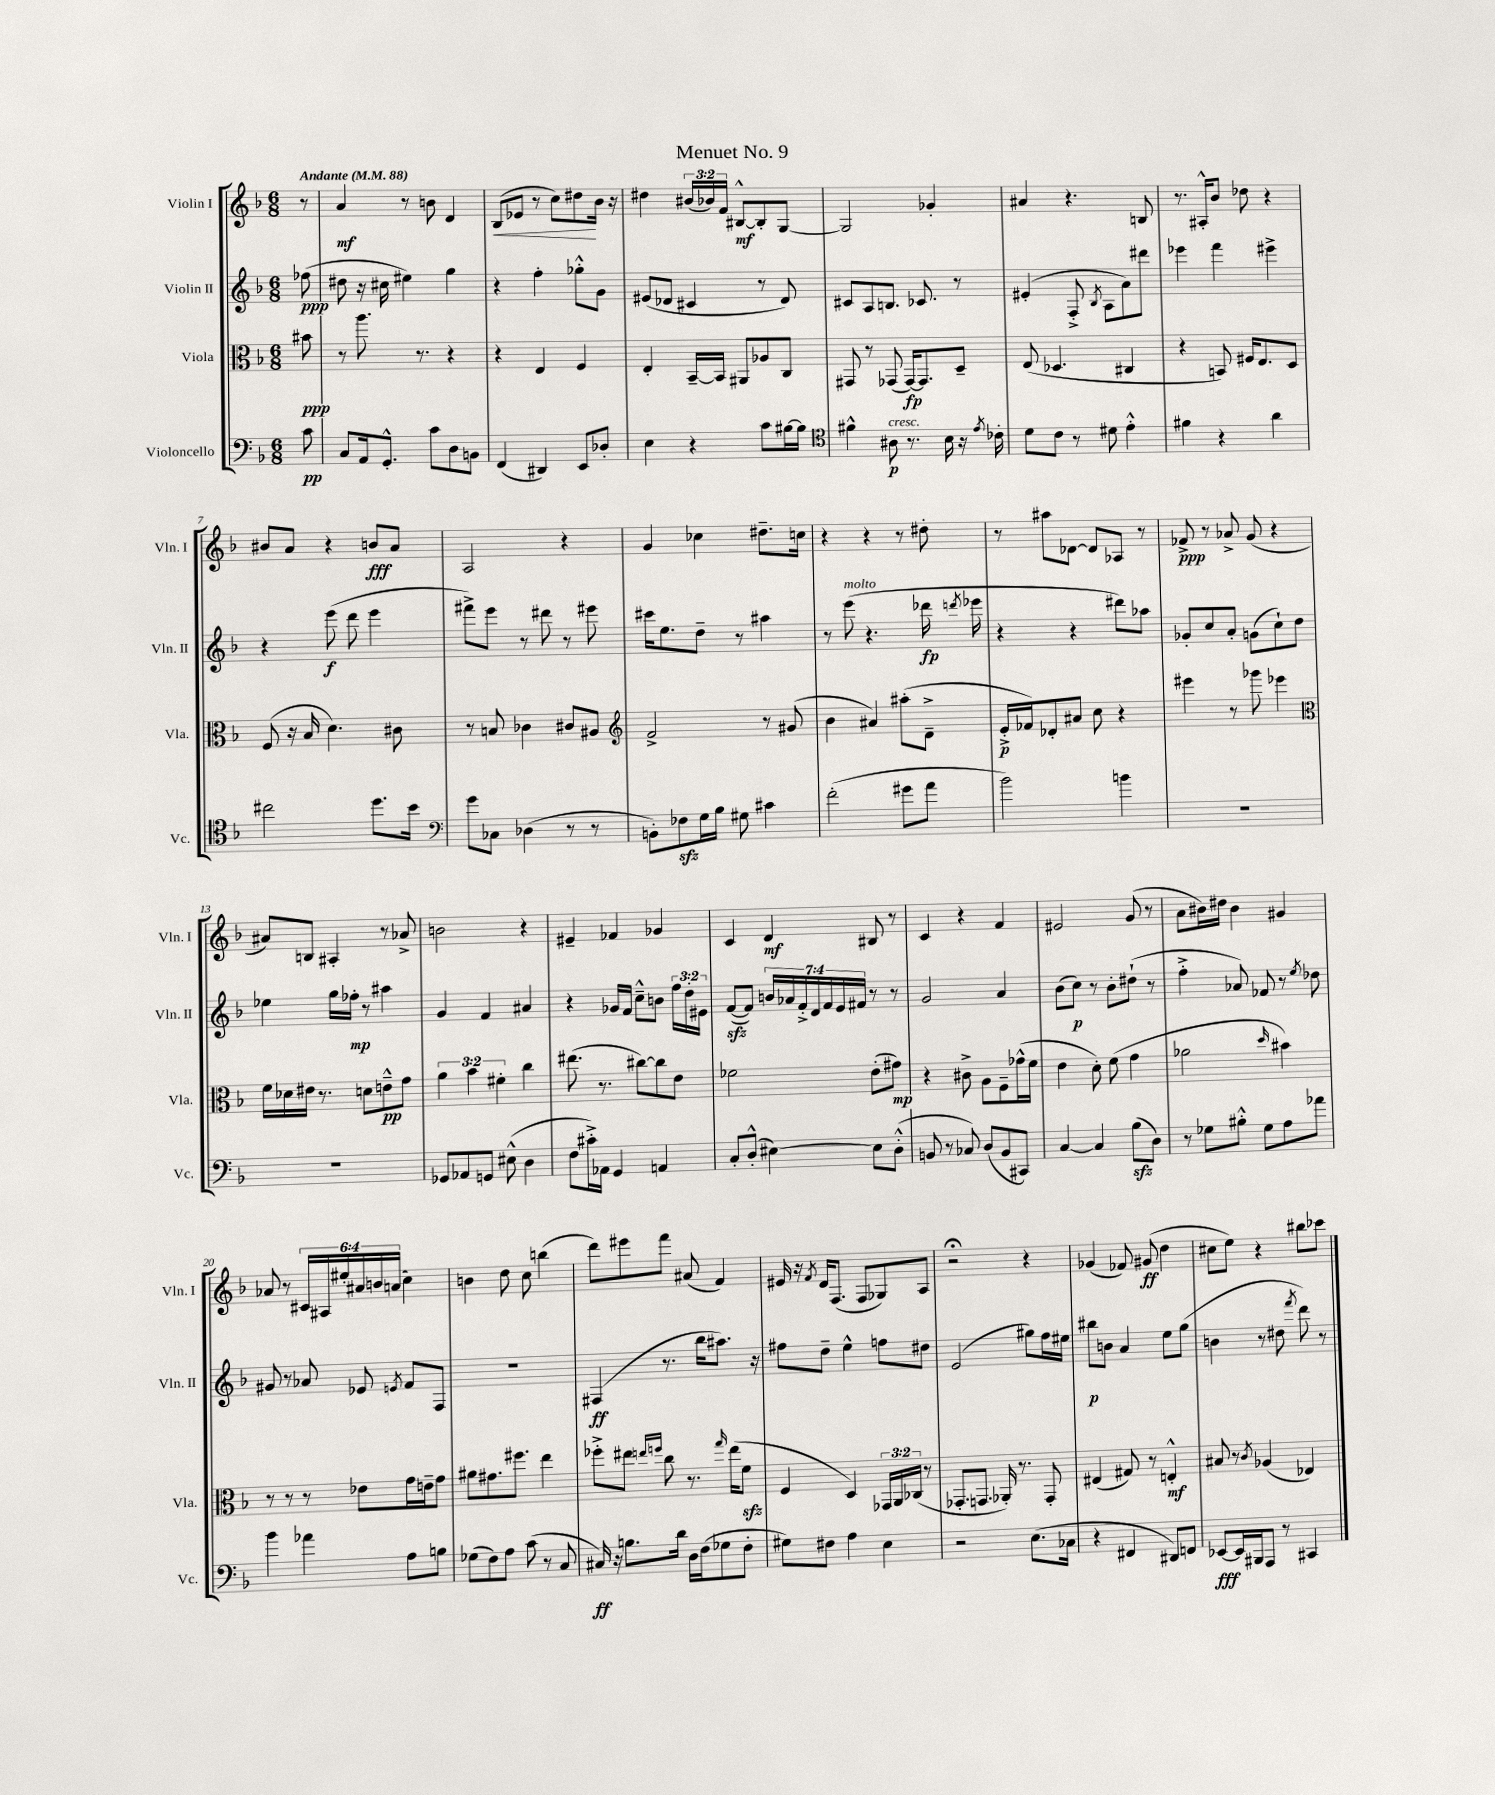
\header { title = "Menuet No. 9" }
<<
\new StaffGroup <<
\new Staff = "s0" \with { instrumentName = "Violin I" shortInstrumentName = "Vln. I" } {
    \clef treble \key f \major \numericTimeSignature \time 6/8 \override Staff.TupletNumber.text = #tuplet-number::calc-fraction-text \partial 8 \tempo "Andante" 4 = 88
    \autoBeamOff r8 |
    a'4\mf r8 b'8 d'4 |
    bes8[\<( ees'8] r8 c''8[) dis''8\! bes'16] r16 |
    dis''4 \tuplet 3/2 { bis'16[( bes'16) f'16] } bis8[~-^\mf bis8-. g8]~ |
    g2 ges'4-. |
    ais'4 r4. b8 |
    r8. ais16[-.-^ bes'8] des''8 r4 |
    bis'8[ a'8] r4 b'8[\fff a'8] |
    a2 r4 |
    g'4 ces''4 dis''8.[-- c''16] |
    r4 r4 r8 dis''8-. |
    r8 ais''8[ des'8]~ des'8[ aes8] r8 |
    fes'8->\ppp r8 aes'8-> g'8( r4 |
    ais'8[) b8] ais4-. r8 aes'8-> |
    b'2 r4 |
    eis'4-- fes'4 ges'4 |
    c'4 d'4\mf bis8 r8 |
    c'4 r4 f'4 |
    eis'2 g'8( r8 |
    a'8[ bis'16) dis''16] bis'4 gis'4 |
    aes'8 r8 \tuplet 6/4 { cis'16[ ais16 eis''16-. ais'16 b'16 a'16]( } c''4) |
    b'4 d''8 c''8 b''4( |
    d'''8[) eis'''8 f'''8] ais'8( f'4) |
    eis'16 r16 \acciaccatura { f'8 } d'16[ f8.]( f8[ ges8) a8] |
    r2\fermata r4 |
    ges'4( fes'8) gis'8\ff( d''4 |
    cis''8[ e''8]) r4 bis''8[ ces'''8] \bar "|." |
}
\new Staff = "s1" \with { instrumentName = "Violin II" shortInstrumentName = "Vln. II" } {
    \clef treble \key f \major \numericTimeSignature \time 6/8 \override Staff.TupletNumber.text = #tuplet-number::calc-fraction-text \partial 8
    \autoBeamOff fes''8\ppp( |
    dis''8 r16 cis''16 eis''4) g''4 |
    r4 f''4-. ges''8[-.-^ g'8] |
    eis'8[( des'8] cis'4 r8 des'8) |
    cis'8[ a8 b8.] ces'8. r8 |
    eis'4-.( f8-.-> \acciaccatura { bes8 } a8[ a'8) dis'''8] |
    ees'''4 f'''4 eis'''4-> |
    r4 e'''8\f( d'''8 e'''4 |
    fis'''8[->) e'''8] r8 dis'''8 r8 eis'''8 |
    cis'''16[ e''8. d''8]-- r8 ais''4 |
    r8 e'''8^\markup { \italic "molto" }( r4. des'''16\fp \acciaccatura { d'''8 } ees'''16 |
    r4 r4 dis'''8[) aes''8] |
    ges'8[-. c''8 a'8]-. g'8[( c''8-!) d''8] |
    ees''4 g''16[ fes''16]-.\mp r8 ais''4 |
    g'4 f'4 ais'4 |
    r4 ges'16[ f'16] c''8[---^ b'8] \tuplet 3/2 { f''16[ d''16-. eis'16] } |
    f'8[~\sfz( f'8]) \tuplet 7/4 { b'16[ aes'16 f'16-.-> d'16 f'16 e'16 fis'16] } r8 r8 |
    g'2 a'4 |
    bes'8[( c''8]\p) r8 bes'8[-. dis''8]-!( r8 |
    f''4-.-> aes'8) fes'8 r8 \acciaccatura { e''8 } des''8 |
    gis'8 r8 aes'8 ees'8 \acciaccatura { e'8 } f'8[ f8] |
    R2. |
    fis4\ff( r8. bes''16[ ais''8.]) r16 |
    fis''8[ d''8]-- e''4-^ f''8[ dis''8] |
    e'2( gis''8[) f''16 eis''16] |
    bis''8[\p b'8] a'4 e''8[ g''8]( |
    b'4 r8 dis''8 \acciaccatura { f'''8 } d'''8) r8 \bar "|." |
}
\new Staff = "s2" \with { instrumentName = "Viola" shortInstrumentName = "Vla." } {
    \clef alto \key f \major \numericTimeSignature \time 6/8 \override Staff.TupletNumber.text = #tuplet-number::calc-fraction-text \partial 8
    \autoBeamOff bis'8\ppp |
    r8 a''8. r8. r4 |
    r4 e4 f4 |
    e4-. bes,16[~-- bes,16] ais,8[ aes8 c8] |
    gis,8 r8 ges,8( ges,16[~\fp) ges,8. d8]-- |
    e8( des4. cis4 |
    r4 b,8) fis16[ e8. d8] |
    f8( r16 bes16 d'4.) cis'8 |
    r8 b8 ces'4 cis'8[ ais8] |
    \clef treble f'2-> r8 gis'8( |
    bes'4 ais'4) ais''8[-.( d'8]---> |
    e'16[-.->\p fes'16) des'8-. ais'8] c''8 r4 |
    eis'''4 r8 ges'''8 ees'''4 |
    \clef alto f'16[ des'16 eis'16] r8. d'8[ e'8---^\pp g'8] |
    \tuplet 3/2 { a'4 bes'4 fis'4-. } c''4 |
    eis''8.( r8. cis''8[~) cis''8 e'8] |
    fes'2 e'8[-.( gis'8]\mp) |
    r4 cis'8-> a8[ f8-- ges'16-^( f'16] |
    e'4 d'8-.) f'8( g'4 |
    aes'2 \grace { d''16 } bis'4) |
    r8 r8 r8 ees'8[ g'16 e'16-- g'8] |
    ais'8[ gis'8. fis''8.] e''4 |
    fes''8[-.-> eis''8] \grace { e''16[ f''16] } c''8 r8. \grace { g''16 } e''16[( f'8]\sfz |
    f4 d4) \tuplet 3/2 { ges,16[ a,16 ces16]( } r8 |
    ges,8.[-. g,8.] aes,16-.) r8. g,8-. |
    eis4( gis8) r8 e4-.-^\mf |
    bis8 r8 \acciaccatura { c'8 } aes4( ees4) \bar "|." |
}
\new Staff = "s3" \with { instrumentName = "Violoncello" shortInstrumentName = "Vc." } {
    \clef bass \key f \major \numericTimeSignature \time 6/8 \partial 8
    \autoBeamOff c'8\pp |
    c8[ a,16 g,8.]-.-^ c'8[ d8 b,8] |
    f,4( dis,4) e,8[ des8]-. |
    e4 r4 c'8[ bis16~ bis16] |
    \clef tenor fis'4-^ ais8\p^\markup { \italic "cresc." } r8. bes16 r16 \acciaccatura { e'8 } ces'16-. |
    d'8[ c'8] r8 dis'8 e'4-.-^ |
    fis'4 r4 a'4 |
    cis''2 d''8.[ bes'16] |
    \clef bass g'8[ ces8] des4( r8 r8 |
    b,8[-.) fes8\sfz g16 bes16] gis8 cis'4 |
    f'2-.( gis'8[ a'8] |
    bes'2) b'4 |
    R2. |
    R2. |
    ges,8[ aes,8 g,8] eis8-^( d4 |
    f8[ cis'16-.->) aes,16] g,4 a,4 |
    c8[-. d8]-.-^( eis4~) eis8[ d8]-.-^( |
    b,8 r8 ces8) d8[( b,8 cis,8]) |
    c4~ c4 bes8[\sfz( d8]) |
    r8 ges8[ bis8]-.-^ ges8[ a8 aes'8] |
    bes'4 aes'4 a8[ b8] |
    ges8[( f8) a8] c'8( r8 c8 |
    cis16\ff) r16 b8.[ d'16] d16[ f16( ges8 f8]-. |
    gis8[) fis8] a4 e4 |
    r2 e8.[( ces16] |
    r4 fis,4 dis,8[) f,8] |
    ees,8[~\fff ees,16 bis,,16 a,,8] r8 cis,4 \bar "|." |
}
>>
>>
